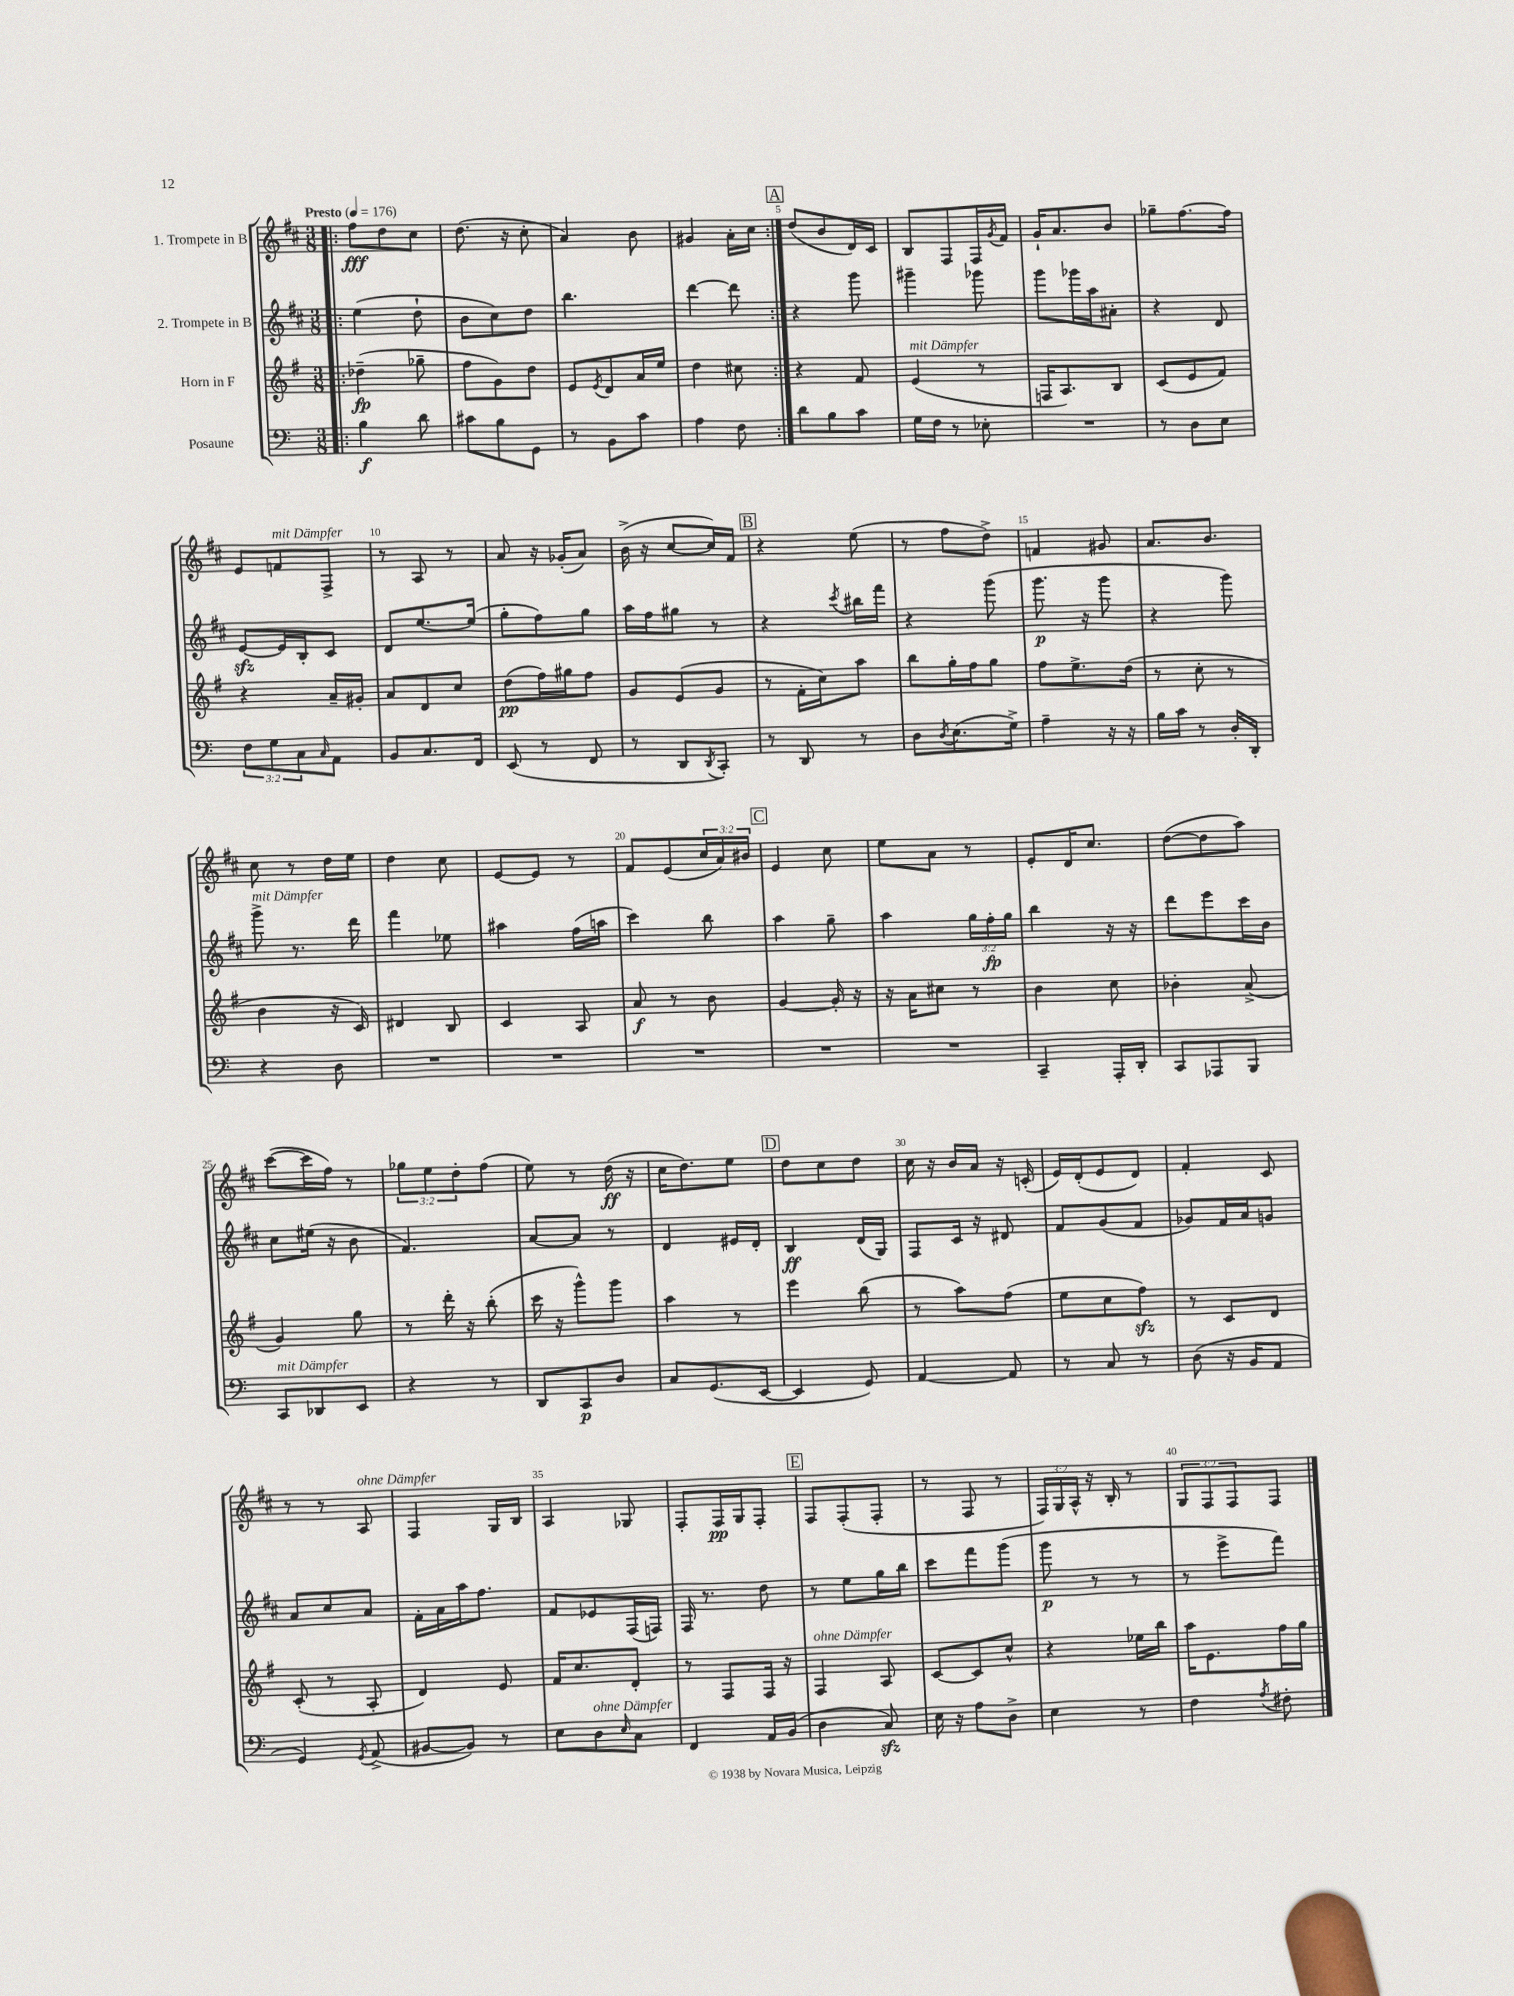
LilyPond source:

<<
\new StaffGroup <<
\new Staff = "s0" \with { instrumentName = "1. Trompete in B" } {
    \clef treble \key d \major \numericTimeSignature \time 3/8 \override Staff.TupletNumber.text = #tuplet-number::calc-fraction-text \tempo "Presto" 4 = 176
    \repeat volta 2 { \bar ".|:" fis''8\fff d''8 cis''8 |
    d''8.( r16 cis''8-. |
    a'4) b'8 |
    gis'4 a'16-. cis''16 | }
    \mark \markup { \box "A" } d''8( b'8 d'16) cis'16 |
    b8 fis8 fis16 \acciaccatura { g'8 } fis'16 |
    g'16-! a'8. b'8 |
    ges''8-- fis''8.~ fis''16 |
    e'8 f'8^\markup { \italic "mit Dämpfer" } fis8-> |
    r8 a8 r8 |
    a'8 r16 ges'16-.( a'8) |
    b'16->( r16 cis''8~ cis''16) fis'16 |
    \mark \markup { \box "B" } r4 e''8( |
    r8 fis''8 d''8->) |
    f'4 gis'8 |
    a'8. b'8. |
    cis''8 r8 d''16 e''16 |
    d''4 cis''8 |
    e'8~ e'8 r8 |
    fis'8 e'8( \tuplet 3/2 { cis''16 a'16) bis'16 } |
    \mark \markup { \box "C" } e'4 cis''8 |
    e''8 a'8 r8 |
    e'8-. d'16 cis''8. |
    d''8~( d''8 a''8) |
    cis'''8~( cis'''16 fis''16) r8 |
    \tuplet 3/2 { ges''8 e''8 d''8-. } fis''8( |
    e''8) r8 d''16\ff( r16 |
    cis''16 d''8.) e''8 |
    \mark \markup { \box "D" } d''8 cis''8 d''8 |
    cis''16 r16 b'16 a'16 r16 c'16-.( |
    e'16) d'16-.( e'8 d'8) |
    fis'4-. cis'8 |
    r8 r8 a8^\markup { \italic "ohne Dämpfer" } |
    fis4 g16 b16 |
    a4 ges8 |
    fis8-. fis16\pp g16 fis8-. |
    \mark \markup { \box "E" } fis8 fis8-.( fis8-. |
    r8 fis8 r8 |
    \tuplet 3/2 { fis16) g16 a16-^ } r16 b16-. r8 |
    \tuplet 3/2 { g8 fis8 fis8 } fis8 \bar "|." |
}
\new Staff = "s1" \with { instrumentName = "2. Trompete in B" } {
    \clef treble \key d \major \numericTimeSignature \time 3/8 \override Staff.TupletNumber.text = #tuplet-number::calc-fraction-text
    \repeat volta 2 { \bar ".|:" e''4( d''8-! |
    b'8 cis''8) d''8 |
    b''4. |
    d'''4~ d'''8 | }
    \mark \markup { \box "A" } r4 g'''8 |
    gis'''4-- ges'''8 |
    g'''8 ges'''16 a''16 ais'8-. |
    r4 d'8 |
    e'8~\sfz e'16 b16-. cis'8 |
    d'8 e''8.~ e''16( |
    g''8-. fis''8) g''8 |
    a''16 fis''16 gis''8 r8 |
    \mark \markup { \box "B" } r4 \acciaccatura { cis'''8 } bis''16 fis'''16 |
    r4 g'''8( |
    g'''8.\p r16 g'''8 |
    r4 g'''8) |
    g'''8->^\markup { \italic "mit Dämpfer" } r8. d'''16 |
    fis'''4 ees''8 |
    ais''4 fis''16( a''16 |
    cis'''4) b''8 |
    \mark \markup { \box "C" } a''4 g''8-- |
    a''4 \tuplet 3/2 { g''16 fis''16-.\fp g''16 } |
    b''4 r16 r16 |
    d'''8 e'''8 cis'''16 b'16 |
    cis''8 eis''16( r16 b'8 |
    fis'4.) |
    a'8~ a'8 r8 |
    d'4 eis'16 d'16-. |
    \mark \markup { \box "D" } b4\ff d'16( g16) |
    fis8 cis'16 r16 dis'8 |
    fis'8 g'8( fis'8 |
    ges'8) fis'16 a'16 g'8 |
    a'8 cis''8 a'8 |
    fis'16-. a'16 a''16 fis''8. |
    fis'8 ees'8 fis16( f16) |
    fis16 r8. d''8 |
    \mark \markup { \box "E" } r8 e''8 g''16 b''16 |
    cis'''8 fis'''8 g'''8( |
    g'''8\p r8 r8 |
    r8 e'''8-> fis'''8) \bar "|." |
}
\new Staff = "s2" \with { instrumentName = "Horn in F" } {
    \clef treble \key g \major \numericTimeSignature \time 3/8
    \repeat volta 2 { \bar ".|:" des''4--\fp( ges''8-- |
    fis''8 g'8) d''8 |
    e'8 \acciaccatura { e'8 } d'8 a'16 e''16 |
    d''4 cis''8 | }
    \mark \markup { \box "A" } r4 fis'8 |
    e'4^\markup { \italic "mit Dämpfer" }( r8 |
    f16 a8.) b8 |
    c'8( e'8 fis'8) |
    r4 a'16-- gis'16-. |
    a'8 d'8 c''8 |
    d''8\pp( fis''16) gis''16 fis''8 |
    g'8 e'8( g'8 |
    \mark \markup { \box "B" } r8 fis'16-. c''16) a''8 |
    b''8 g''16-. fis''16 g''8 |
    fis''8 e''8.-> d''16( |
    r8 c''8-. r8 |
    b'4 r16 c'16) |
    dis'4 b8 |
    c'4 a8 |
    a'8\f r8 b'8 |
    \mark \markup { \box "C" } g'4~ g'16-. r16 |
    r16 a'16 cis''8 r8 |
    b'4 c''8 |
    bes'4-. a'8->( |
    g'4) g''8 |
    r8 d'''16-. r16 b''8-.( |
    c'''16 r16 g'''8-^) g'''8 |
    a''4 r8 |
    \mark \markup { \box "D" } e'''4 b''8( |
    r8 a''8) fis''8( |
    e''8 c''8 fis''8\sfz) |
    r8 c'8 d'8 |
    c'8-.( r8 a8-. |
    d'4) e'8 |
    fis'16 c''8. d'8-. |
    r8 fis8 fis16 r16 |
    \mark \markup { \box "E" } fis4^\markup { \italic "ohne Dämpfer" } a8 |
    c'8~ c'8 c''8-^ |
    r4 ees''16 b''16 |
    a''16 e'8. fis''16 g''16 \bar "|." |
}
\new Staff = "s3" \with { instrumentName = "Posaune" } {
    \clef bass \key c \major \numericTimeSignature \time 3/8 \override Staff.TupletNumber.text = #tuplet-number::calc-fraction-text
    \repeat volta 2 { \bar ".|:" b4\f d'8 |
    cis'8 b8 g,8 |
    r8 b,8 c'8 |
    a4 f8 | }
    \mark \markup { \box "A" } d'8 b8 c'8 |
    g16 f16 r8 ees8-. |
    R4. |
    r8 d8 e8 |
    \tuplet 3/2 { f8 g8 c8 } \grace { c16 } a,8 |
    b,8 c8. f,16 |
    e,8( r8 f,8 |
    r8 d,8 \acciaccatura { d,8 } c,8-.) |
    \mark \markup { \box "B" } r8 d,8 r8 |
    d8 \acciaccatura { d8 } e8.( g16->) |
    a4-- r16 r16 |
    b16 c'16 r8 d16-. d,16-. |
    r4 d8 |
    R4. |
    R4. |
    R4. |
    \mark \markup { \box "C" } R4. |
    R4. |
    c,4-- a,,16-. d,16-. |
    c,8 aes,,8 b,,8 |
    c,8^\markup { \italic "mit Dämpfer" } des,8 e,8 |
    r4 r8 |
    d,8 c,8\p d8 |
    c8 g,8.( e,16~ |
    \mark \markup { \box "D" } e,4 g,8) |
    a,4~ a,8 |
    r8 c8 r8 |
    d8( r16 b,16 a,8 |
    g,4) \acciaccatura { g,8 } a,8->( |
    bis,8~ bis,8) r8 |
    e8 d8^\markup { \italic "ohne Dämpfer" } \grace { e16 } c8 |
    f,4 a,16 b,16( |
    \mark \markup { \box "E" } d4 c8\sfz) |
    e16 r16 a8 d8-> |
    e4 r8 |
    f4 \acciaccatura { a8 } fis8-. \bar "|." |
}
>>
>>
\layout { \context { \Score \override BarNumber.break-visibility = ##(#f #t #t) barNumberVisibility = #(every-nth-bar-number-visible 5) } }
